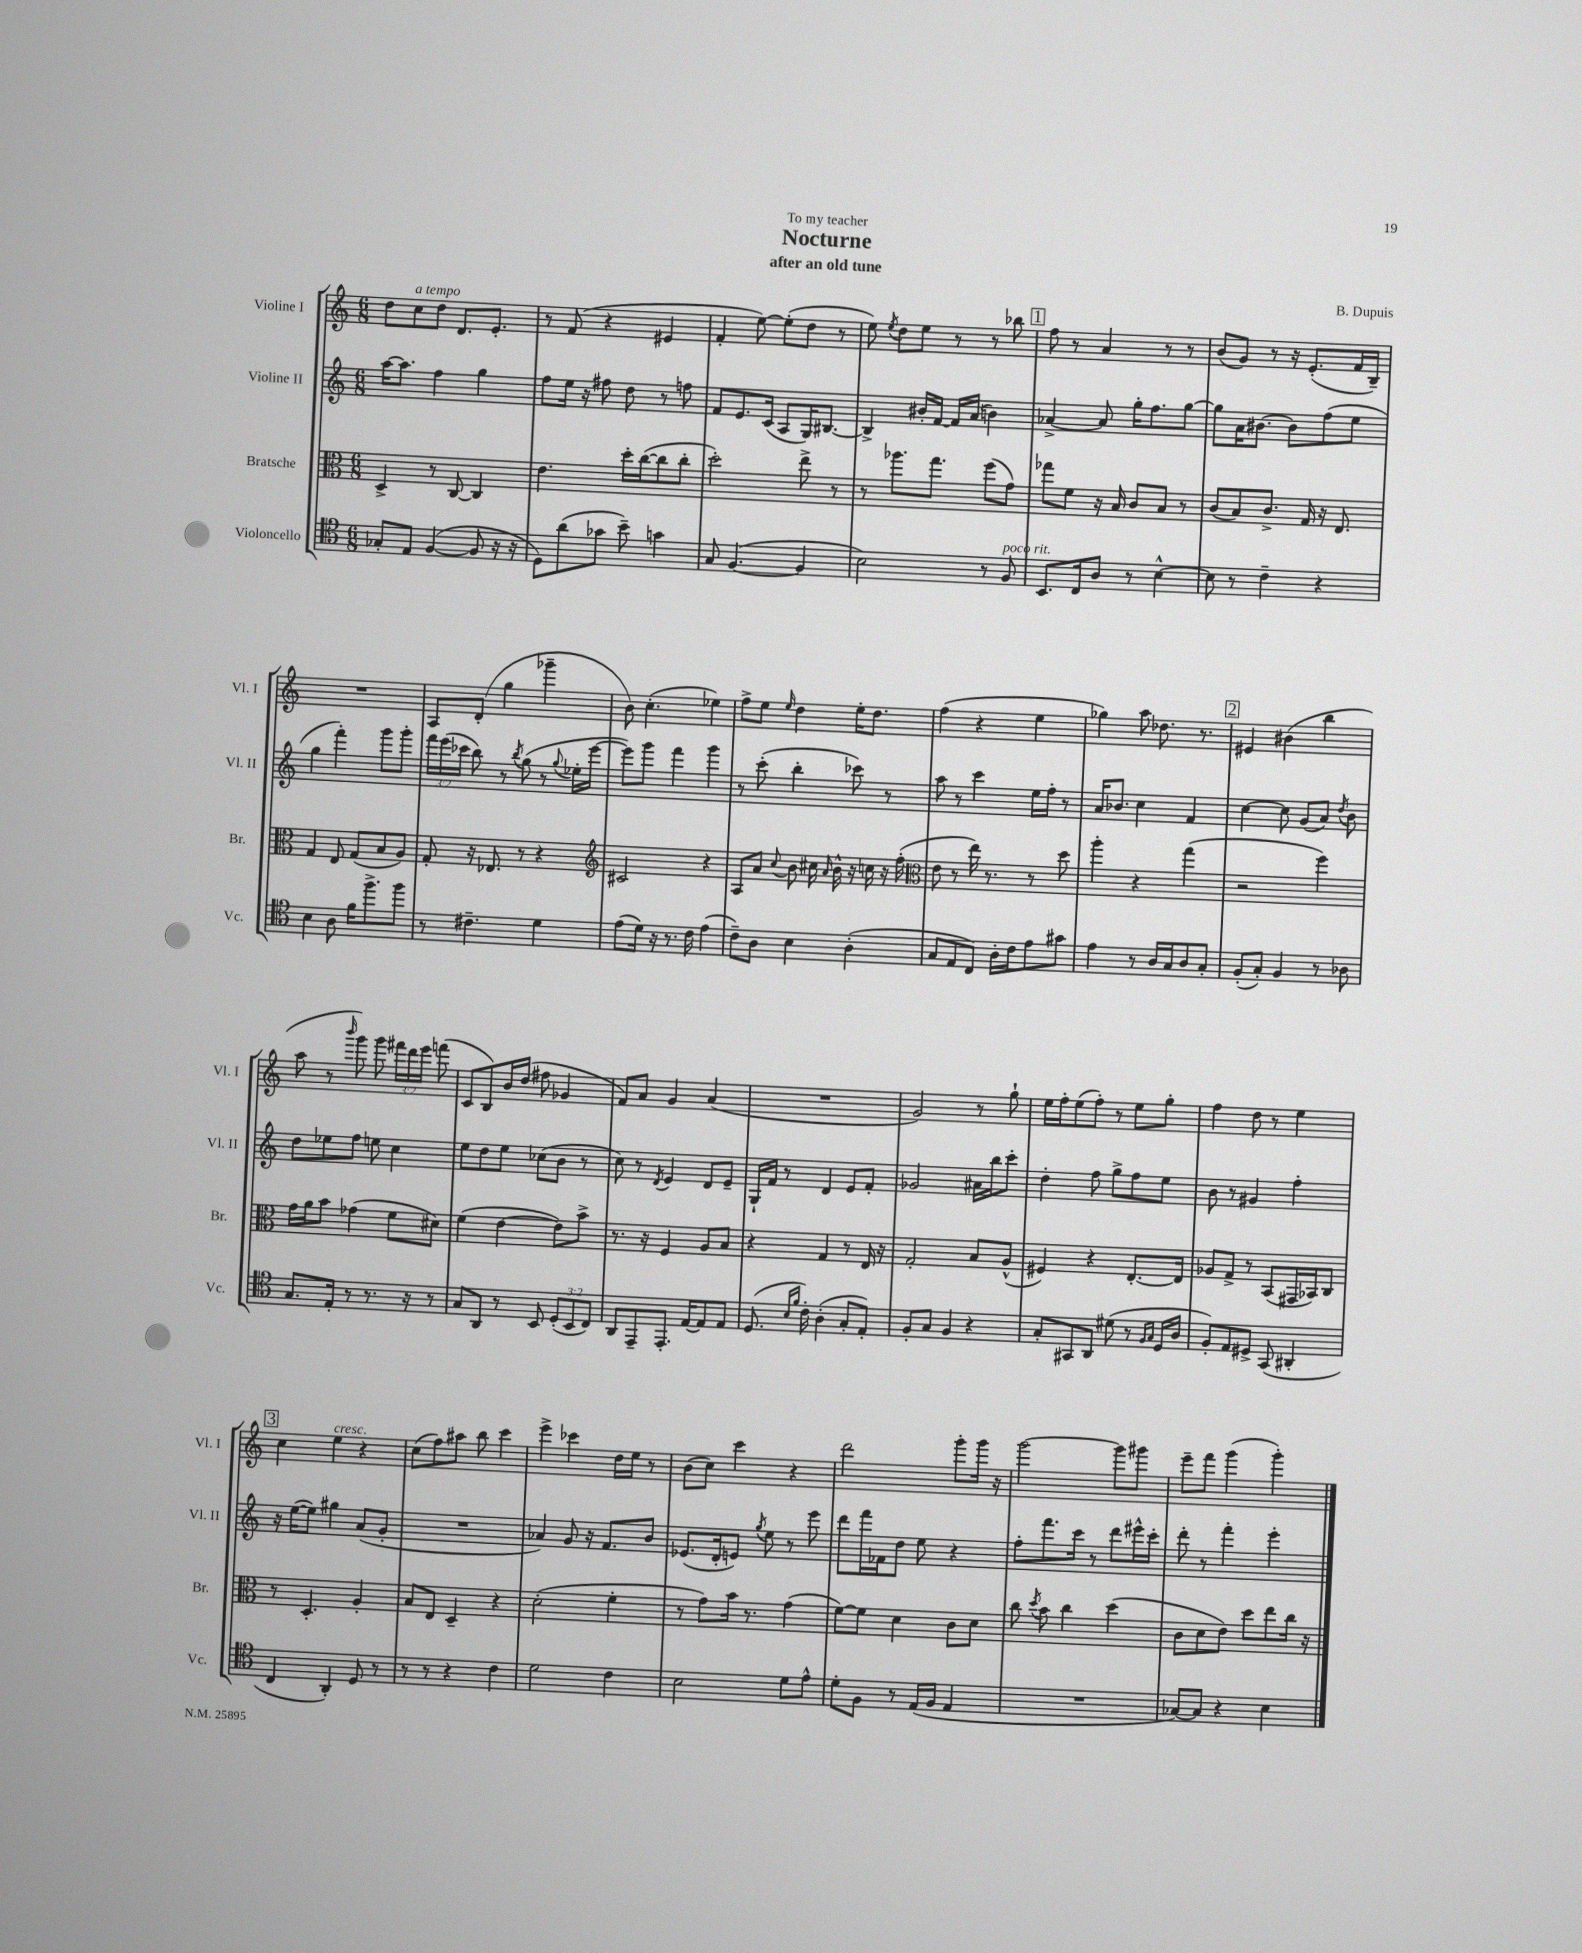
\header { title = "Nocturne" composer = "B. Dupuis" subtitle = "after an old tune" dedication = "To my teacher" }
<<
\new StaffGroup <<
\new Staff = "s0" \with { instrumentName = "Violine I" shortInstrumentName = "Vl. I" } {
    \clef treble \key c \major \numericTimeSignature \time 6/8 \override Staff.TupletNumber.text = #tuplet-number::calc-fraction-text
    \autoBeamOff d''8[ c''8^\markup { \italic "a tempo" } d''8] d'8.[ e'8.]-. |
    r8 f'8( r4 eis'4 |
    f'4-. e''8~) e''8[-.( d''8] r8 |
    e''8) \acciaccatura { e''8 } d''8[ e''8] r8 r8 bes''8 |
    \mark \markup { \box "1" } f''8 r8 a'4 r8 r8 |
    b'8[( g'8]) r8 r16 e'8.[-.( f'16 b16]--) |
    R2. |
    a8[ d'8]-.( g''4 ges'''4-- |
    b'8) c''4.-.( ees''4) |
    f''8[-> e''8] \grace { e''16 } d''4 e''16[-. d''8.] |
    f''4( r4 e''4 |
    ges''4) a''8 des''8. r8. |
    \mark \markup { \box "2" } eis'4 bis'4( b''4 |
    a''8 r8 \grace { b'''16 } g'''8) g'''8 \tuplet 3/2 { fis'''16[ d'''16 e'''16] } f'''8( |
    c'8[ b8) b'16 d''16]( fis''8 ges'4 |
    f'8[) a'8] g'4 a'4( |
    R2. |
    g'2) r8 g''8-! |
    e''16[ f''16-. e''8( f''8]-.) r8 e''8[ g''8]-. |
    f''4 d''8 r8 e''4 |
    \mark \markup { \box "3" } c''4 e''4^\markup { \italic "cresc." } r4 |
    c''8[( f''8) ais''8] b''8 c'''4 |
    e'''4-> ces'''4 d''16[ e''16] r8 |
    b'8[( c''8]) c'''4 r4 |
    d'''2 g'''8[-. g'''16] r16 |
    g'''2~ g'''8[ gis'''8] |
    e'''8[-- f'''8] g'''4( g'''4-.) \bar "|." |
}
\new Staff = "s1" \with { instrumentName = "Violine II" shortInstrumentName = "Vl. II" } {
    \clef treble \key c \major \numericTimeSignature \time 6/8 \override Staff.TupletNumber.text = #tuplet-number::calc-fraction-text
    \autoBeamOff a''16[~ a''8.] f''4 g''4 |
    f''8[ e''16] r16 fis''8 d''8 r8 f''8 |
    f'8[ e'8. c'16]( a8[ g16) bis8.]~ |
    bis4-> bis'16[-. f'16]~ f'16[ a'16]( b'4) |
    \mark \markup { \box "1" } aes'4~-> aes'8 g''16[-. f''8. g''8]~ |
    g''8[ a'16 bis'8.]~ bis'8[ f''8( e''8] |
    g''4 f'''4-.) g'''8[ g'''8]-. |
    \tuplet 3/2 { f'''16[ e'''16( ces'''16] } b''8) r8 \acciaccatura { b''8 } g''8( r8 \appoggiatura { g''8 } ees''16[-. e'''16]~ |
    e'''8[) g'''8] f'''4 g'''4 |
    r8 c'''8-.( b''4-. ces'''8) r8 |
    a''8 r8 c'''4 e''16[ f''16]-. r8 |
    a'16[ bes'8.] c''4 f'4 |
    \mark \markup { \box "2" } c''4~ c''8 g'8[( a'8]) \acciaccatura { d''8 } b'8 |
    d''8[ ees''8 f''8] e''8 c''4 |
    e''8[ d''8 e''8] ces''8[( b'8] r8 |
    c''8) r8 \acciaccatura { d'8 } e'4 d'8[ e'8]-- |
    g16[-! f'16] r8 d'4 e'8[ f'8]-. |
    ges'2 ais'16[ b''16 c'''8]-. |
    d''4-. f''8 g''8[-> f''8 e''8] |
    b'8 r8 gis'4 f''4-. |
    \mark \markup { \box "3" } r16 e''16[~( e''8]) gis''4 a'8[( g'8]-. |
    R2. |
    aes'4) g'8 r16 f'8.[ b'8] |
    ees'8.[( d'16-. e'8]) \acciaccatura { g''8 } e''8 r8 e'''8 |
    d'''8[ f'''16 fes'16 d''8] e''8 r4 |
    f''8[-. f'''8. c'''16] r8 d'''8[ eis'''16-^ c'''16]-. |
    d'''8-. r8 f'''4-. e'''4-. \bar "|." |
}
\new Staff = "s2" \with { instrumentName = "Bratsche" shortInstrumentName = "Br." } {
    \clef alto \key c \major \numericTimeSignature \time 6/8
    \autoBeamOff d4-> r8 c8~ c4 |
    e'4. d''16[-. c''16~( c''8 c''8]-. |
    d''2-.) e''8-> r8 |
    r8 aes''8.[ g''8.] f''8[( g'8]) |
    \mark \markup { \box "1" } ges''8[ f'8] r16 b16 c'8[ b8] r8 |
    c'8[( b8) c'8.]-> g16 r16 e8. |
    g4 e8 g8[( b8 a8]) |
    g8-. r16 ees8. r8 r4 |
    \clef treble cis'2 r4 |
    a8[ a'8] \appoggiatura { c''8 } b'8 cis''16 \grace { a'16 } b'16-^ r16 c''16 r16 f''16-.( |
    \clef alto e'8 r8 e''16) r8. r8 d''8 |
    a''4-. r4 g''4( |
    \mark \markup { \box "2" } r2 f''4) |
    g'16[ a'16 b'8] ges'4( f'8[ dis'8]) |
    f'4( e'4~ e'8[) b'8]-> |
    r8. r16 f4 a8[ b8] |
    r4 g4 r8 e16 r16 |
    g2-. b8[ a8]-^( |
    fis4) r4 e8.[~-. e16] |
    aes8[ g8]-> r8 b,8[( gis,16 bes,16) c8] |
    \mark \markup { \box "3" } r8 d4.-. a4-. |
    b8[ e8] d4-- r4 |
    d'2-.( f'4-. |
    r8 g'8[) b'16] r8. g'4( |
    f'8[~) f'8] d'4 c'8[ d'8] |
    c''8 \acciaccatura { d''8 } b'8 c''4 d''4( |
    c'8[ d'8 e'8]) d''8[ e''8 c''16] r16 \bar "|." |
}
\new Staff = "s3" \with { instrumentName = "Violoncello" shortInstrumentName = "Vc." } {
    \clef tenor \key c \major \numericTimeSignature \time 6/8 \override Staff.TupletNumber.text = #tuplet-number::calc-fraction-text
    \autoBeamOff ges8[-. e8] f4~( f8 r16 r16 |
    d8[) a'8( ges'8] b'8--) g'4 |
    g8 f4.~( f4 |
    b2) r8 f8^\markup { \italic "poco rit." } |
    \mark \markup { \box "1" } b,8.[ c16 a8] r8 b4~-^ |
    b8 r8 c'4-- r4 |
    b4 a8 f'16[ f''8.-> f''8] |
    r8 cis'4.-- d'4 |
    e'8[( d'16]) r16 r8. c'16 e'4( |
    c'8[--) a8] b4 a4-.( |
    g8[ e8 c8]) a16[-. c'16 e'8 gis'8] |
    e'4 r8 a16[ g16 a8 g8]-. |
    \mark \markup { \box "2" } f8[-.( g8]-.) f4 r8 aes8 |
    g8.[ e16]-. r8 r8. r16 r8 |
    g8[ a,8] r8 b,8 \tuplet 3/2 { d8[-.( b,8 c8]) } |
    a,8[ e,8-- e,8.]-. e16[~ e8 e8] |
    d8.( \grace { b16[ f'16] } c'16-.) a4-.( g8[-. e8]-.) |
    f8[-. g8] f4 r4 |
    g8[-. gis,8 a,8] dis'8( r8 \grace { f16[ g16] } d16[ a16] |
    f8[-.) e8 dis8]-> g,8( ais,4-. |
    \mark \markup { \box "3" } c4 a,4-.) d8 r8 |
    r8 r8 r4 c'4 |
    d'2 c'4 |
    b2 d'8[ e'8]-^ |
    d'8[-. f8] r8 e16[( f16] e4 |
    R2. |
    ges8[~) ges8] r4 b4 \bar "|." |
}
>>
>>
\layout { \context { \Score \remove "Bar_number_engraver" } }
